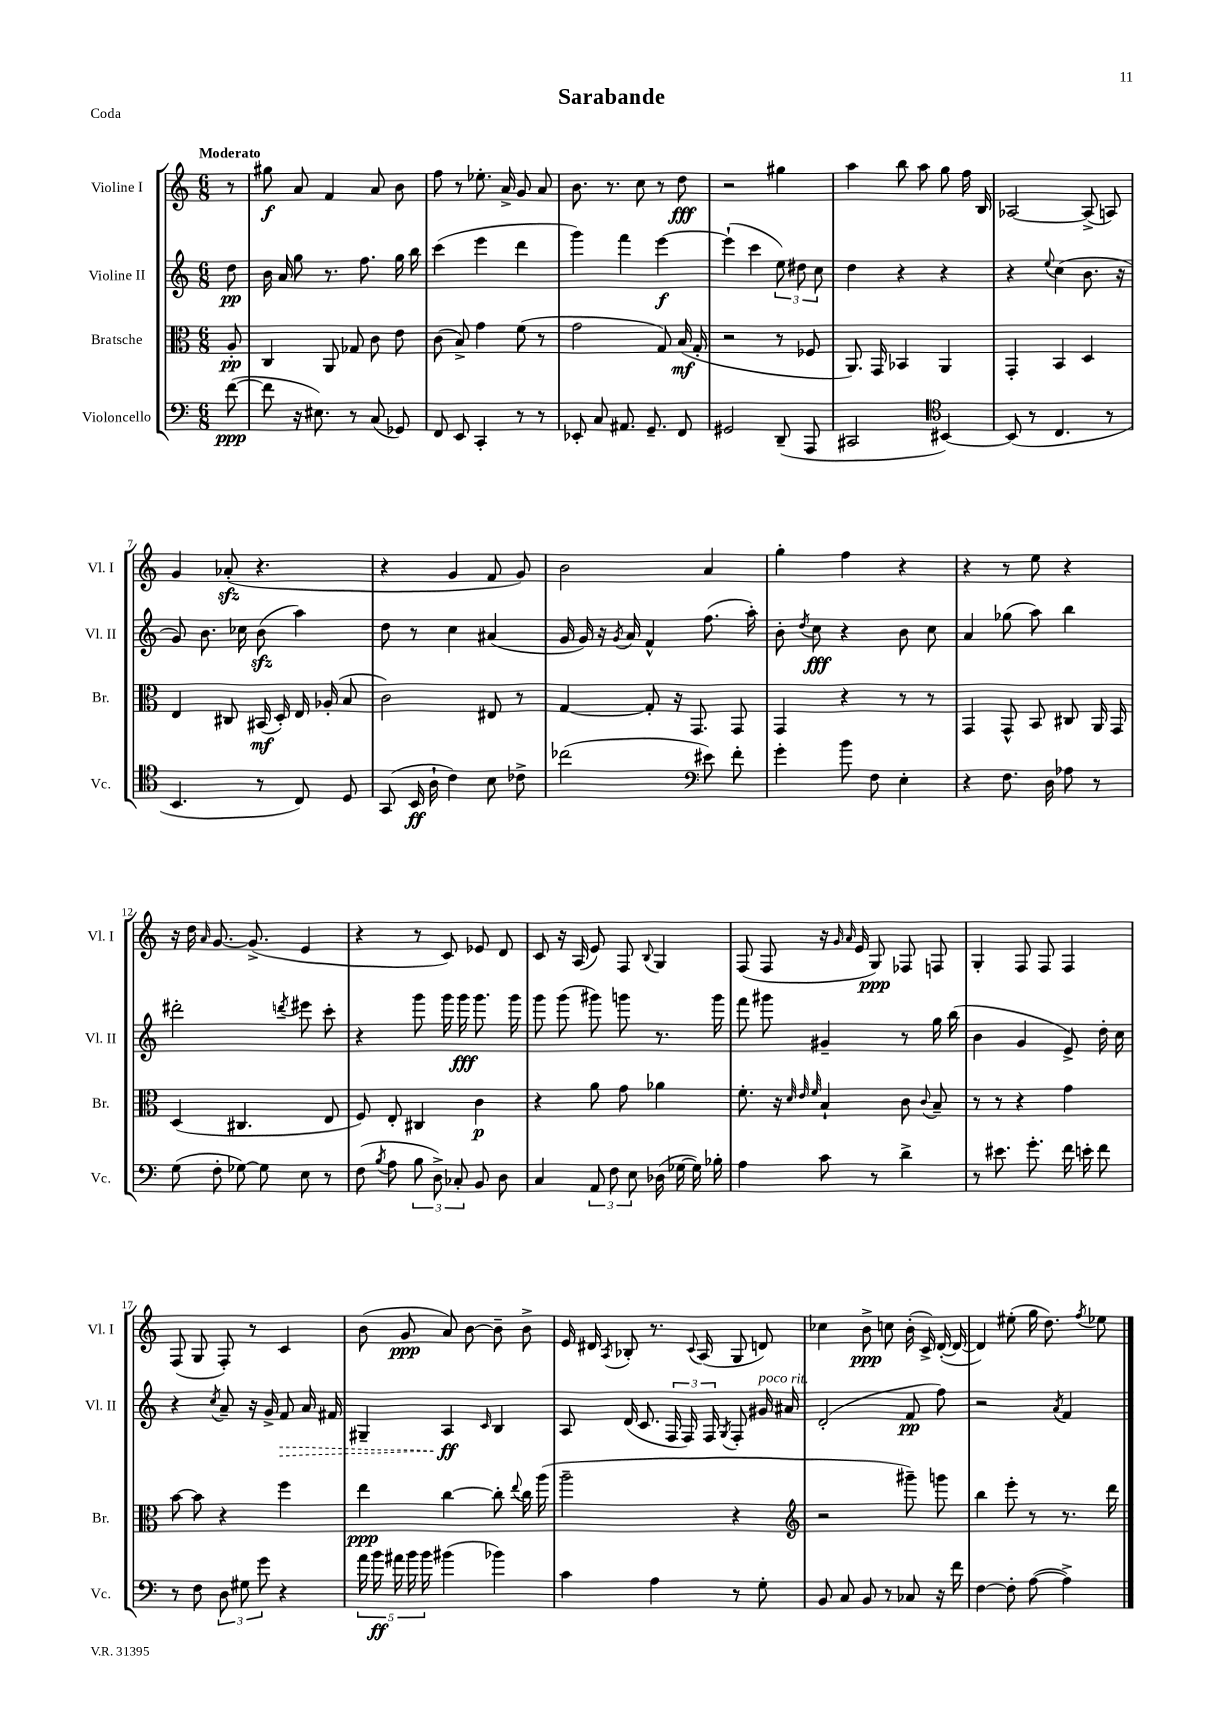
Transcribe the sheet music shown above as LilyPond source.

\header { title = "Sarabande" piece = "Coda" }
<<
\new StaffGroup <<
\new Staff = "s0" \with { instrumentName = "Violine I" shortInstrumentName = "Vl. I" } {
    \clef treble \key c \major \numericTimeSignature \time 6/8 \partial 8 \tempo "Moderato"
    \autoBeamOff r8 |
    gis''8\f a'8 f'4 a'8 b'8 |
    f''8 r8 ees''8.-. a'16-> g'8 a'8 |
    b'8. r8. c''8 r8 d''8\fff |
    r2 gis''4 |
    a''4 b''8 a''8 g''8 f''16 b16 |
    aes2~ aes8->( a8) |
    g'4 aes'8-.\sfz( r4. |
    r4 g'4 f'8 g'8) |
    b'2 a'4 |
    g''4-. f''4 r4 |
    r4 r8 e''8 r4 |
    r16 d''16 \grace { a'16 } g'8.~ g'8.->( e'4 |
    r4 r8 c'8) ees'8 d'8 |
    c'8 r16 a16( e'8) f8 \appoggiatura { b8 } g4 |
    f8( f8 r16 \grace { g'16 a'16 } e'16 g8\ppp) fes8 f8 |
    g4-. f8 f8 f4 |
    f8( g8 f8-.) r8 c'4 |
    b'8( g'8\ppp a'8) b'8~ b'8-- b'8-> |
    e'16 dis'16 \acciaccatura { a8 } bes8-. r8. \appoggiatura { c'8 } a16( g8 d'8) |
    ces''4 b'8->\ppp c''8 b'16-.( c'16->) d'16~-.( d'16~ |
    d'4) eis''8-.( g''16 d''8.) \acciaccatura { f''8 } ees''8 \bar "|." |
}
\new Staff = "s1" \with { instrumentName = "Violine II" shortInstrumentName = "Vl. II" } {
    \clef treble \key c \major \numericTimeSignature \time 6/8 \partial 8
    \autoBeamOff d''8\pp |
    b'16 a'16 g''8 r8. f''8. g''16 b''16 |
    c'''4( e'''4 d'''4 |
    g'''4) f'''4 e'''4~\f |
    e'''4-!( c'''4 \tuplet 3/2 { e''8) dis''8 c''8 } |
    d''4 r4 r4 |
    r4 \appoggiatura { e''8 } c''4( b'8. r16 |
    g'8) b'8. ces''16 b'8\sfz( a''4) |
    d''8 r8 c''4 ais'4( |
    g'16 g'16) r16 \acciaccatura { g'8 } a'16 f'4-^ f''8.( a''16-.) |
    b'8-. \acciaccatura { d''8 } c''8\fff r4 b'8 c''8 |
    a'4 ges''8( a''8) b''4 |
    dis'''2-. \acciaccatura { d'''8 } eis'''8 c'''8-. |
    r4 g'''8 g'''16 g'''16\fff g'''8. g'''16 |
    g'''8 g'''8( gis'''8) g'''8 r8. g'''16 |
    f'''8 gis'''8 gis'4-- r8 g''16 b''16( |
    b'4 g'4 e'8->) d''16-. c''16 |
    r4 \acciaccatura { c''8 } a'8-- r16 g'16-> \once \override Hairpin.style = #'dashed-line f'8\> a'16 fis'16 |
    gis4-- a4\ff\! \grace { c'16 } b4 |
    a8 d'16( c'8. \tuplet 3/2 { f16 f16) f16 } \acciaccatura { g8 } f8-. gis'16^\markup { \italic "poco rit." } ais'16 |
    d'2-.( f'8\pp f''8) |
    r2 \acciaccatura { a'8 } f'4 \bar "|." |
}
\new Staff = "s2" \with { instrumentName = "Bratsche" shortInstrumentName = "Br." } {
    \clef alto \key c \major \numericTimeSignature \time 6/8 \partial 8
    \autoBeamOff a8-.\pp |
    c4 a,8 ges8 c'8 e'8 |
    c'8( b8->) g'4 f'8( r8 |
    g'2 g8) b16\mf( g16-. |
    r2 r8 fes8 |
    a,8.) g,16 bes,4 a,4 |
    g,4-. b,4 d4 |
    e4 cis8 bis,16\mf( d16-.) e16 aes16-.( b8 |
    c'2) eis8 r8 |
    g4~ g8-. r16 g,8. g,8 |
    g,4 r4 r8 r8 |
    g,4 g,8-^ b,8 cis8 a,16 g,16 |
    d4( cis4. e8 |
    f8) e8-. cis4 c'4\p |
    r4 a'8 g'8 aes'4 |
    f'8.-. r16 \grace { d'32 e'32 f'32 } b4-! c'8 \appoggiatura { c'8 } b8-- |
    r8 r8 r4 g'4 |
    b'8~ b'8 r4 f''4 |
    e''4\ppp c''4~ c''8-. \appoggiatura { e''8 } c''16 a''16( |
    a''2-- r4 |
    \clef treble r2 gis'''8--) g'''8 |
    b''4 e'''8-. r8 r8. d'''16 \bar "|." |
}
\new Staff = "s3" \with { instrumentName = "Violoncello" shortInstrumentName = "Vc." } {
    \clef bass \key c \major \numericTimeSignature \time 6/8 \partial 8
    \autoBeamOff f'8~\ppp( |
    f'8 r16 eis8.) r8 c8( ges,8) |
    f,8 e,8 c,4-. r8 r8 |
    ees,8-. c8 ais,8. g,8.-- f,8 |
    gis,2 d,8--( a,,8 |
    cis,2 \clef tenor bis,4~) |
    bis,8( r8 c4. r8 |
    b,4. r8 c8) d8 |
    g,8( b,16\ff a16-! c'4) b8 ces'8-> |
    ces''2( \clef bass eis'8) f'8-. |
    g'4-. b'8 f8 e4-. |
    r4 f8. d16 aes8 r8 |
    g8( f8-. ges8~) ges8 e8 r8 |
    f8( \acciaccatura { b8 } a8 \tuplet 3/2 { b8 d8->) ces8-. } b,8 d8 |
    c4 \tuplet 3/2 { a,8 f8 e8 } des16( ges16~ ges16) bes16-. |
    a4 c'8 r8 d'4-> |
    r8 eis'8. g'8.-. f'16 e'16-. f'8 |
    r8 f8 \tuplet 3/2 { d8 gis8 g'8 } r4 |
    \tuplet 5/4 { a'16 b'16\ff ais'16 b'16 b'16 } bis'4( bes'4) |
    c'4 a4 r8 g8-. |
    b,8 c8 b,8 r8 ces8 r16 f'16 |
    f4~ f8-. a8~( a4->) \bar "|." |
}
>>
>>
